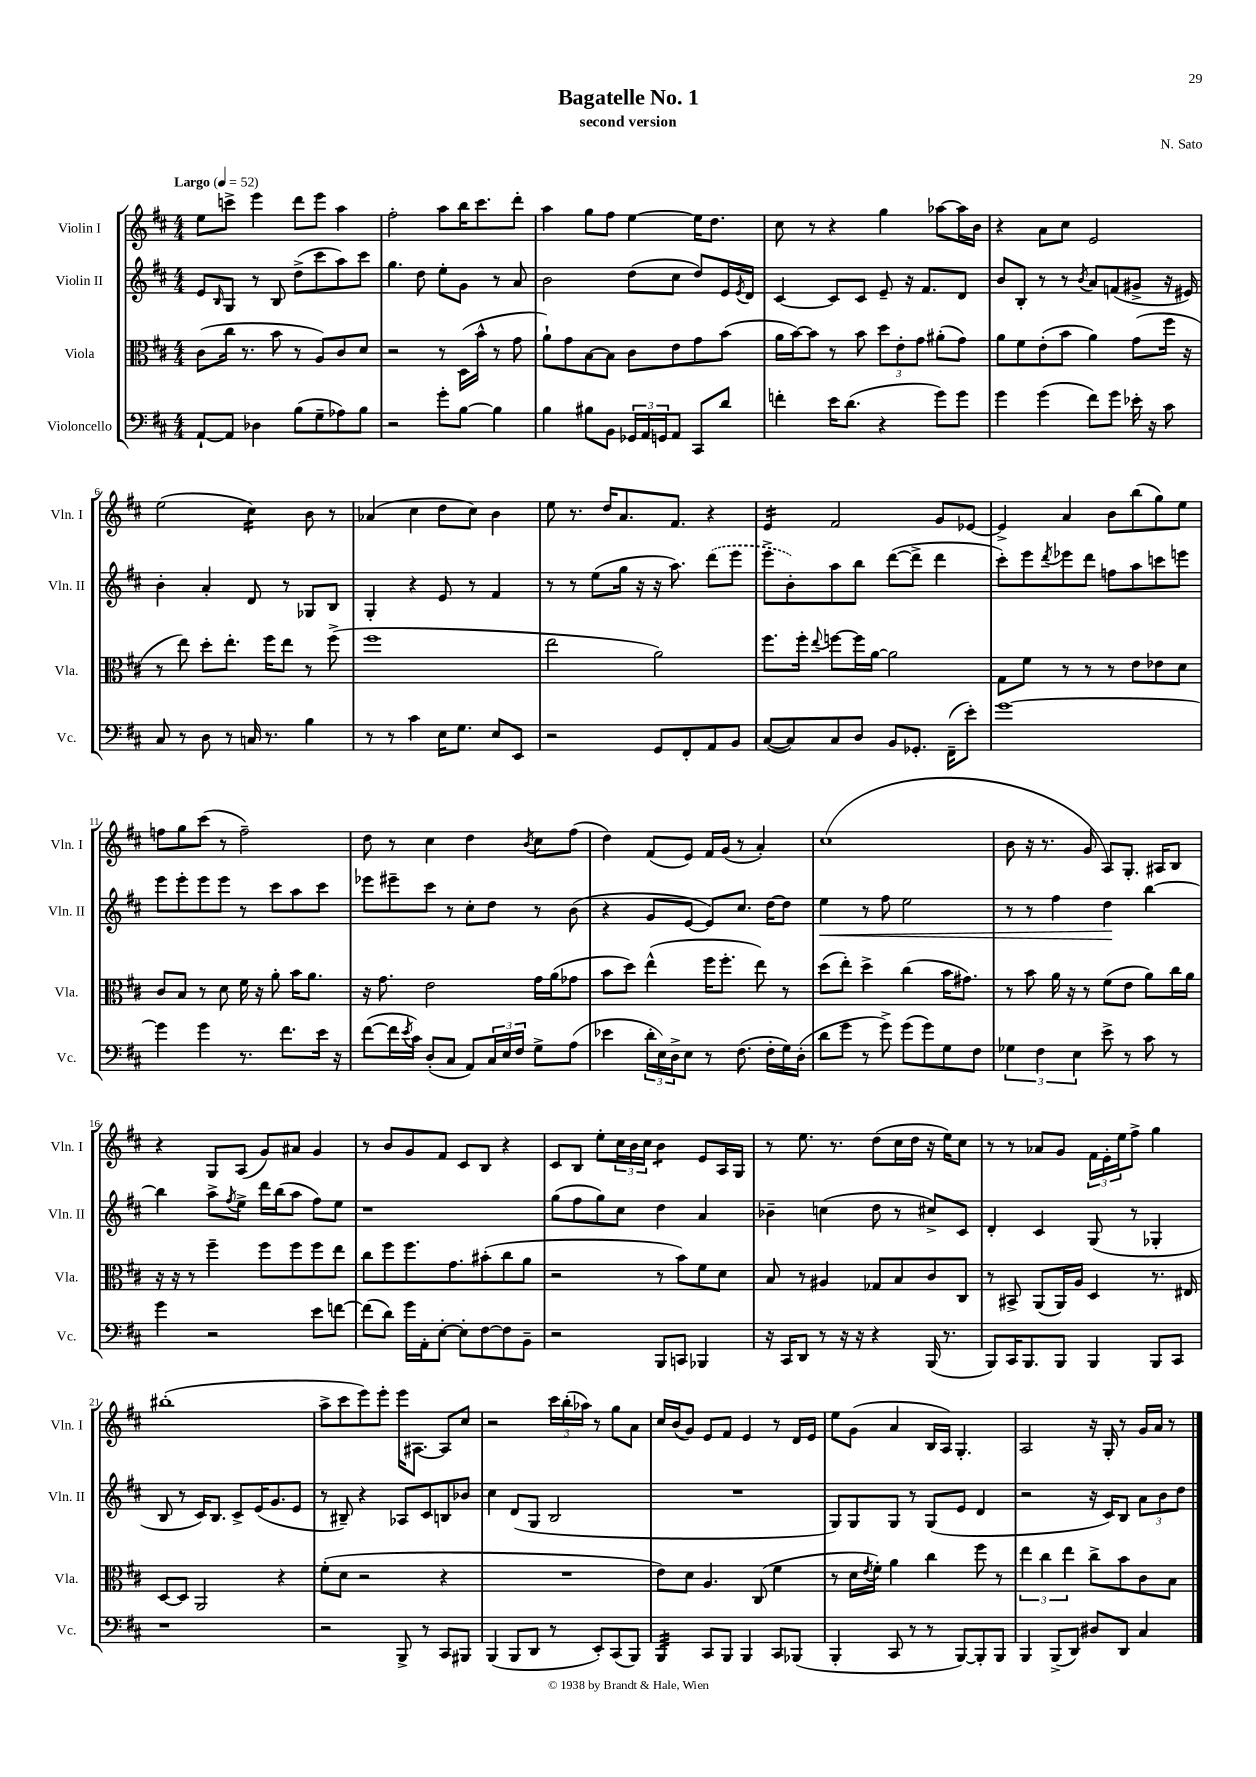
\header { title = "Bagatelle No. 1" composer = "N. Sato" subtitle = "second version" }
<<
\new StaffGroup <<
\new Staff = "s0" \with { instrumentName = "Violin I" shortInstrumentName = "Vln. I" } {
    \clef treble \key d \major \numericTimeSignature \time 4/4 \tempo "Largo" 4 = 52
    e''8 c'''8-> e'''4 d'''8 e'''8 a''4 |
    fis''2-. a''8 b''16 cis'''8. d'''8-. |
    a''4 g''8 fis''8 e''4~ e''16 d''8. |
    cis''8 r8 r4 g''4 aes''8~ aes''16 b'16 |
    r4 a'8 cis''8 e'2 |
    e''2( cis''4:16) b'8 r8 |
    aes'4( cis''4 d''8 cis''8) b'4 |
    e''8 r8. d''16 a'8. fis'8. r4 |
    e'4:16 fis'2 g'8 ees'8~ |
    ees'4-> a'4 b'8 b''8( g''8) e''8 |
    f''8 g''8 cis'''8( r8 f''2--) |
    d''8 r8 cis''4 d''4 \acciaccatura { b'8 } cis''8 fis''8( |
    d''4) fis'8( e'8) fis'16 g'16( r8 a'4-.) |
    cis''1( |
    b'8 r16 r8. g'8 a8) g8.-. ais16 b8 |
    r4 g8 a8( g'8) ais'8 g'4 |
    r8 b'8 g'8 fis'8 cis'8 b8 r4 |
    cis'8 b8 e''8-. \tuplet 3/2 { cis''16 b'16 cis''16 } b'4:8 e'8 a16 g16 |
    r8 e''8. r8. d''8( cis''16 d''16 r16 e''16) cis''8 |
    r8 r8 aes'8 g'8 \tuplet 3/2 { fis'16 e'16-. e''16 } fis''8-> g''4 |
    bis''1-.( |
    a''8-> cis'''8 e'''8) e'''8-. e'''16 ais8.~ ais8 cis''8 |
    r2 \tuplet 3/2 { cis'''16 b''16-.( aes''16) } r8 g''8 a'8 |
    cis''16 b'16( g'8) e'8 fis'8 e'4 r8 d'16 e'16 |
    e''8 g'8( a'4 b16 a16) g4.-. |
    a2 r16 g16-. r8 g'16 a'16 r8 \bar "|." |
}
\new Staff = "s1" \with { instrumentName = "Violin II" shortInstrumentName = "Vln. II" } {
    \clef treble \key d \major \numericTimeSignature \time 4/4
    e'8 \grace { b16 } g8 r8 b8 d''8->( cis'''8 a''8) cis'''8 |
    g''4. d''8 e''8-. g'8 r8 a'8 |
    b'2 d''8( cis''8 d''8) e'16 \acciaccatura { e'8 } d'16 |
    cis'4~ cis'8 cis'8 e'8-- r16 fis'8. d'8 |
    b'8 b8-. r8 r8 \acciaccatura { b'8 } a'8 f'8( gis'8-> r16 eis'16) |
    b'4-. a'4-. d'8 r8 ges8 b8 |
    g4-. r4 e'8 r8 fis'4 |
    r8 r8 e''8( g''16 r16 r16 a''8.) \once \slurDashed d'''8( e'''8 |
    e'''8-> b'8-.) a''8 b''8 d'''8~( d'''8-> d'''4 |
    cis'''8-.) e'''8 \acciaccatura { d'''8 } ees'''8 d'''8 f''8 a''8 c'''8 e'''8 |
    e'''8 e'''8-. e'''8 e'''8 r8 cis'''8 a''8 cis'''8 |
    ees'''8 eis'''8-- cis'''8 r8 cis''8-. d''8 r8 b'8( |
    r4 g'8 e'8~ e'8) cis''8. d''16~ d''8 |
    e''4\< r8 fis''8 e''2 |
    r8 r8 fis''4 d''4\! b''4~ |
    b''4 a''8-> \acciaccatura { fis''8 } e''8-> d'''16 b''16( a''8 fis''8) e''8 |
    r1 |
    g''8( fis''8 g''8) cis''8 d''4 a'4 |
    bes'4-- c''4( d''8 r8 cis''8->) cis'8 |
    d'4-. cis'4 g8( r8 ges4-. |
    b8 r8 cis'16) b8. cis'8-> e'16( g'8. e'8 |
    r8 bis8--) r4 aes8 cis'8 b8 bes'8 |
    cis''4 d'8( g8 b2 |
    R1 |
    g8) g8 g8 r8 g8( e'8 d'4 |
    r2 r16 cis'16) b8 \tuplet 3/2 { a'8 b'8 d''8 } \bar "|." |
}
\new Staff = "s2" \with { instrumentName = "Viola" shortInstrumentName = "Vla." } {
    \clef alto \key d \major \numericTimeSignature \time 4/4
    cis'8( cis''16 r8. b'8 r8 a8) cis'8 d'8 |
    r2 r8 d16( b'16-^ r8 g'8 |
    a'8-!) g'8 b8~ b8 cis'8 e'8 g'8 b'8( |
    a'16 b'16~) b'8 r8 b'8 \tuplet 3/2 { d''8 e'8-. g'8 } ais'8-.( g'8) |
    a'8 fis'8 e'8-.( b'8 a'4) g'8( fis''16 r16 |
    r8 e''8) d''8-. e''8.-. fis''16 e''8 r8 fis''8->( |
    fis''1 |
    e''2 a'2) |
    fis''8. fis''16-. \appoggiatura { e''8 } f''8~ f''16 a'16~ a'2 |
    g8 fis'8 r8 r8 r8 e'8 ees'8 d'8 |
    cis'8 b8 r8 d'8 fis'16 r16 a'8-. b'16 a'8. |
    r16 g'8. e'2 g'16 a'16( ges'8 |
    b'8 d''8) e''4-^( fis''16 fis''8.-. e''8) r8 |
    d''8( e''8-.) d''4-> cis''4( b'16 gis'8.) |
    r8 b'8 a'16 r16 r8 fis'8( e'8 a'8) cis''16 a'16 |
    r16 r16 r8 fis''4-- fis''8 fis''8 fis''8 e''8 |
    cis''8 fis''8 fis''8. g'8. bis'8-.( cis''8 a'8 |
    r2 r8 b'8) fis'8 d'8 |
    b8 r8 ais4 ges8 b8 cis'8 cis8 |
    r8 bis,8-> a,8( a,16) a16 d4 r8. eis16 |
    d8~ d8 a,2 r4 |
    fis'8-.( d'8 r2 r4 |
    R1 |
    e'8) d'8 a4. cis8( fis'4 |
    r8 d'16 \acciaccatura { e'8 } fis'16-.) a'4 cis''4 fis''8 r8 |
    \tuplet 3/2 { e''4 cis''4 e''4 } cis''8-> b'8 cis'8 b8 \bar "|." |
}
\new Staff = "s3" \with { instrumentName = "Violoncello" shortInstrumentName = "Vc." } {
    \clef bass \key d \major \numericTimeSignature \time 4/4
    a,8~-! a,8 des4 b8( g8-- aes8) b8 |
    r2 g'8-. b8~ b4 |
    b4 bis8 b,8 \tuplet 3/2 { ges,16 a,16 g,16 } a,8 cis,8 d'8 |
    f'4-. e'16 d'8.( r4 g'8) g'8 |
    g'4 g'4( fis'8) g'8 ees'16-. r16 cis'8 |
    cis8 r8 d8 r8 c16 r8. b4 |
    r8 r8 cis'4 e16 g8. e8 e,8 |
    r2 g,8 fis,8-. a,8 b,8 |
    cis8~( cis8) cis8 d8 b,8 ges,8.-. fis,16--( e'8-.) |
    g'1~ |
    g'4 g'4 r8. fis'8. e'16 r16 |
    fis'8~( fis'16 \acciaccatura { e'8 } cis'16) d8-.( cis8 a,8) \tuplet 3/2 { cis16 e16 fis16 } g8-> a8( |
    ees'4 \tuplet 3/2 { d'16-. e16) d16-> } e8 r8 fis8.( fis16-. g16) d16-.( |
    d'8 g'8 r8 g'8->) g'8( g'8) g8 fis8 |
    \tuplet 3/2 { ges4 fis4 e4 } e'8-> r8 cis'8 r8 |
    g'4 r2 e'8 f'8~ |
    f'8( d'8) g'16 a,16-. e8~-. e8-. fis8~ fis8 b,8-- |
    r2 b,,8 c,8 bes,,4 |
    r16 cis,16 d,8 r8 r16 r16 r4 b,,16( r8. |
    b,,8) cis,16 b,,8. b,,8 b,,4 b,,8 cis,8 |
    r1 |
    r2 b,,8-> r8 cis,8 bis,,8 |
    b,,4( b,,8 d,8 r8 e,8-.) cis,8( b,,8) |
    b,,4:32 cis,8 b,,8 b,,4 cis,8 bes,,8( |
    b,,4-. cis,8 r8 r8 b,,8~) b,,8-. b,,8 |
    b,,4 b,,8->( d,8) dis8 d,8 cis4 \bar "|." |
}
>>
>>
